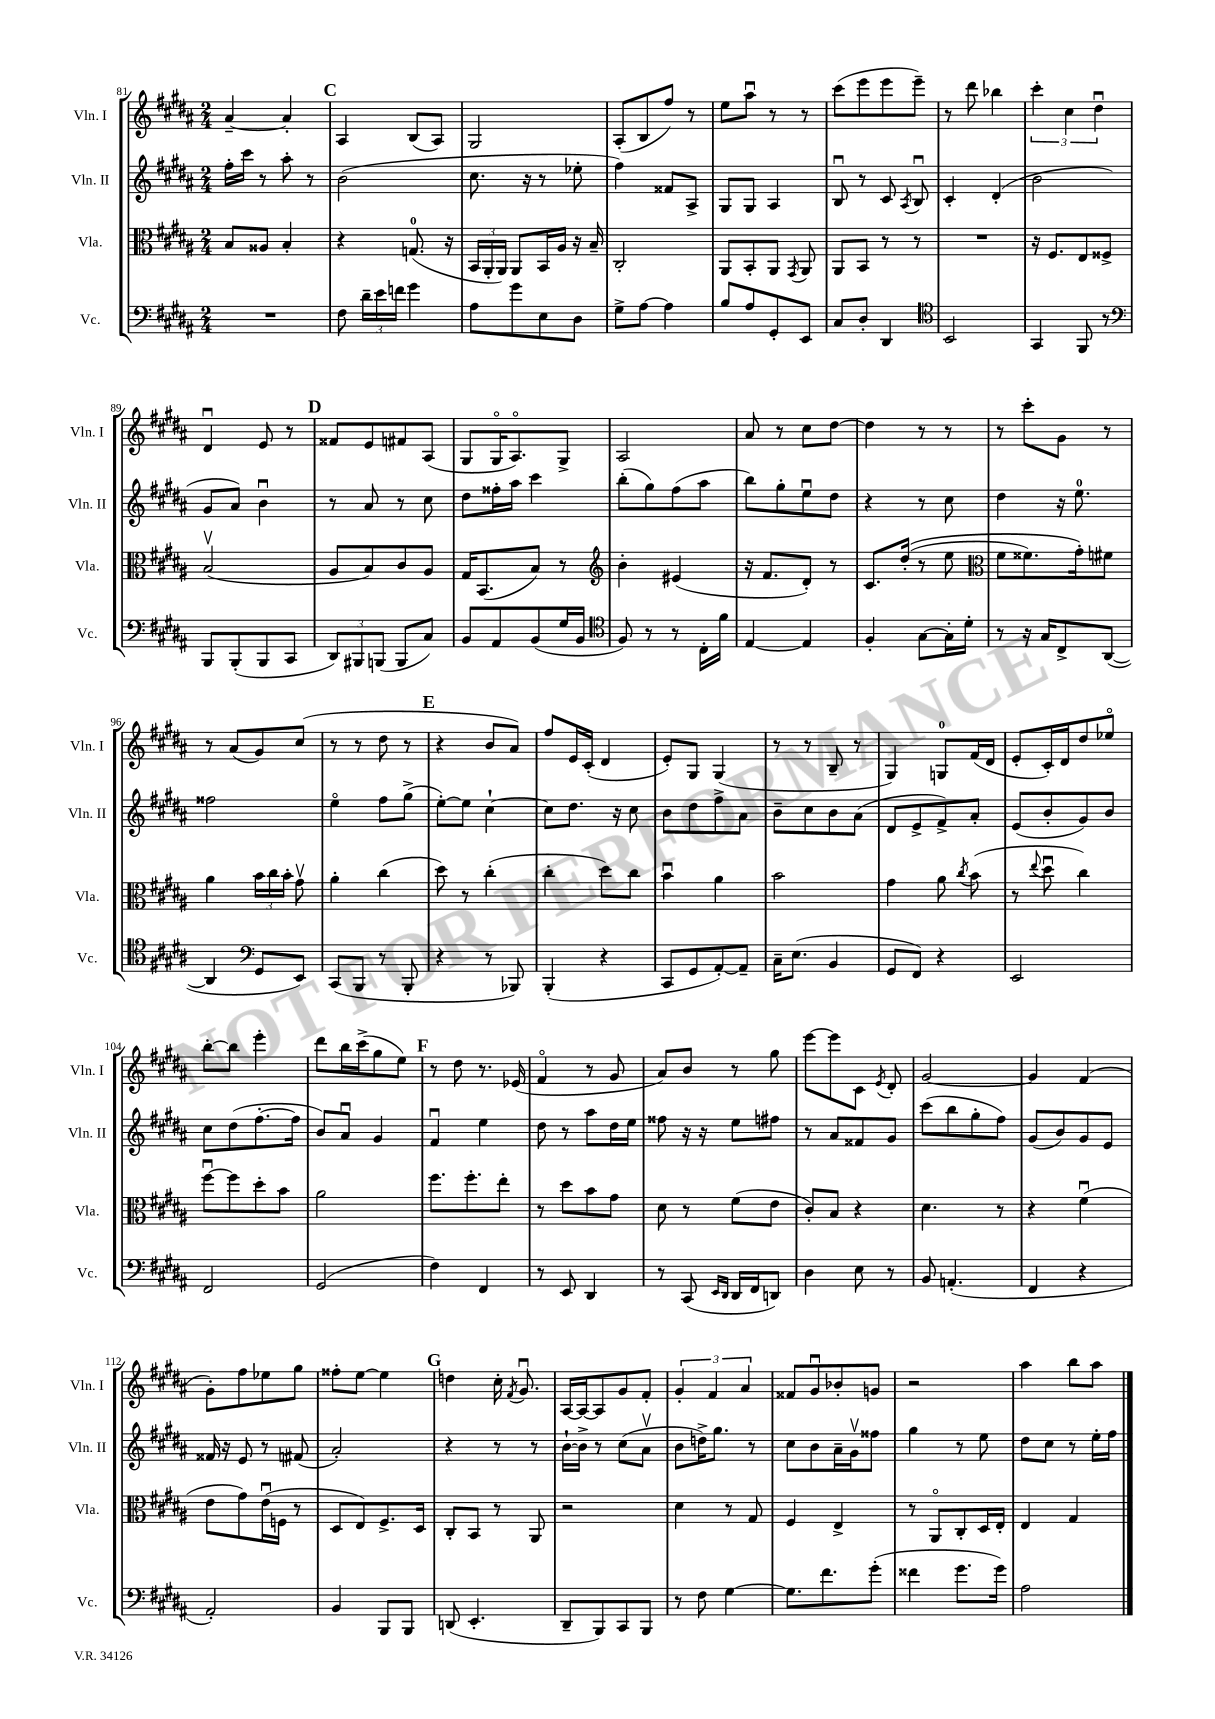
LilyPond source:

<<
\new StaffGroup <<
\new Staff = "s0" \with { instrumentName = "Vln. I" shortInstrumentName = "Vln. I" } {
    \clef treble \key b \major \numericTimeSignature \time 2/4
    \autoBeamOff ais'4~-- ais'4-. |
    \mark \markup { \bold "C" } ais4 b8[( ais8]) |
    gis2 |
    ais8[-.( b8 fis''8]) r8 |
    e''8[ ais''8]\downbow r8 r8 |
    cis'''8[( e'''8 e'''8 e'''8]--) |
    r8 dis'''8 bes''4 |
    \tuplet 3/2 { cis'''4-. cis''4 dis''4\downbow } |
    dis'4\downbow e'8 r8 |
    \mark \markup { \bold "D" } fisis'8[ e'8 fis'8 ais8]( |
    gis8[ gis16\flageolet ais8.\flageolet) gis8]-> |
    ais2 |
    ais'8 r8 cis''8[ dis''8]~ |
    dis''4 r8 r8 |
    r8 cis'''8[-. gis'8] r8 |
    r8 ais'8[( gis'8) cis''8]( |
    r8 r8 dis''8 r8 |
    \mark \markup { \bold "E" } r4 b'8[ ais'8]) |
    fis''8[ e'16 cis'16]-.( dis'4 |
    e'8[-.) gis8] gis4( |
    r8 r8 b8-- r8 |
    gis4) g8[-0 fis'16( dis'16] |
    e'8[-. cis'16-.) dis'16 dis''8 ees''8]\flageolet |
    b''8[~-. b''8] e'''4-. |
    dis'''8[ b''16 cis'''16->( gis''8 e''8]) |
    \mark \markup { \bold "F" } r8 dis''8 r8. ees'16( |
    fis'4\flageolet r8 gis'8 |
    ais'8[) b'8] r8 gis''8 |
    e'''8[~ e'''8 cis'8] \acciaccatura { e'8 } dis'8-. |
    gis'2~ |
    gis'4 fis'4( |
    gis'8[-.) fis''8 ees''8 gis''8] |
    fisis''8[-. e''8]~ e''4 |
    \mark \markup { \bold "G" } d''4 cis''16-. \acciaccatura { fis'8 } gis'8.\downbow |
    ais16[~ ais16~ ais8 gis'8 fis'8]-. |
    \tuplet 3/2 { gis'4-. fis'4 ais'4 } |
    fisis'8[ gis'8\downbow bes'8-. g'8] |
    r2 |
    ais''4 b''8[ ais''8] \bar "|." |
}
\new Staff = "s1" \with { instrumentName = "Vln. II" shortInstrumentName = "Vln. II" } {
    \clef treble \key b \major \numericTimeSignature \time 2/4
    \autoBeamOff fis''16[-. cis'''16] r8 ais''8-. r8 |
    \mark \markup { \bold "C" } b'2( |
    cis''8. r16 r8 ees''8-. |
    fis''4) fisis'8[ ais8]-> |
    gis8[ gis8] ais4 |
    b8\downbow r8 cis'8 \acciaccatura { ais8 } b8\downbow |
    cis'4-. dis'4-.( |
    b'2 |
    gis'8[ ais'8]) b'4\downbow |
    \mark \markup { \bold "D" } r8 ais'8 r8 cis''8 |
    dis''8[ fisis''16-. ais''16] cis'''4 |
    b''8[-.( gis''8) fis''8( ais''8] |
    b''8[) gis''8-. e''8\downbow dis''8] |
    r4 r8 cis''8 |
    dis''4 r16 e''8.-0 |
    fisis''2 |
    e''4\flageolet fis''8[ gis''8]->( |
    \mark \markup { \bold "E" } e''8[~-.) e''8] cis''4~-! |
    cis''8[ dis''8.] r16 cis''8 |
    b'8[ dis''8 fis''8-> ais'8] |
    b'8[-- cis''8 b'8 ais'8]( |
    dis'8[ e'8-> fis'8->) ais'8]-. |
    e'8[( b'8-. gis'8) b'8] |
    cis''8[ dis''8( fis''8.~-. fis''16] |
    b'8[) ais'8]\downbow gis'4 |
    \mark \markup { \bold "F" } fis'4\downbow e''4 |
    dis''8 r8 ais''8[ dis''16 e''16] |
    fisis''8 r16 r16 e''8[ fis''8] |
    r8 ais'8[ fisis'8 gis'8] |
    cis'''8[( b''8 gis''8-. fis''8]) |
    gis'8[( b'8) gis'8 e'8] |
    fisis'16 r16 e'8 r8 fis'8( |
    ais'2-.) |
    \mark \markup { \bold "G" } r4 r8 r8 |
    b'16[~-! b'16]-> r8 cis''8[( ais'8]\upbow |
    b'8[ d''16->) gis''8.] r8 |
    cis''8[ b'8 ais'16-- gis'16\upbow fisis''8] |
    gis''4 r8 e''8 |
    dis''8[ cis''8] r8 e''16[-. fis''16] \bar "|." |
}
\new Staff = "s2" \with { instrumentName = "Vla." shortInstrumentName = "Vla." } {
    \clef alto \key b \major \numericTimeSignature \time 2/4
    \autoBeamOff b8[ aisis8] b4-. |
    \mark \markup { \bold "C" } r4 g8.-0( r16 |
    \tuplet 3/2 { b,16[ ais,16-. ais,16]) } ais,8[ b,16 ais16] r16 b16-- |
    cis2-. |
    ais,8[ b,8-. ais,8] \acciaccatura { gis,8 } ais,8 |
    ais,8[ b,8] r8 r8 |
    R2 |
    r16 fis8.[ e8 fisis8]-> |
    b2\upbow( |
    \mark \markup { \bold "D" } ais8[ b8) cis'8 ais8] |
    gis16[ b,8.( b8]) r8 |
    \clef treble b'4-. eis'4( |
    r16 fis'8.[ dis'8]-.) r8 |
    cis'8.[ dis''16]-.(\( r8 e''8 |
    \clef alto fis'8[ fisis'8.) gis'16-.\) fis'8] |
    ais'4 \tuplet 3/2 { b'16[ cis''16 b'16]-. } gis'8\upbow |
    ais'4-. cis''4( |
    \mark \markup { \bold "E" } dis''8) r8 cis''4-.( |
    cis''4-. dis''8[) cis''8] |
    b'4\downbow ais'4 |
    b'2 |
    gis'4 ais'8 \acciaccatura { cis''8 } b'8( |
    r8 \appoggiatura { e''8 } dis''8\downbow cis''4) |
    fis''8[~\downbow fis''8 dis''8-. b'8] |
    ais'2 |
    \mark \markup { \bold "F" } fis''8.[ fis''8.-. e''8]-. |
    r8 dis''8[ b'8 gis'8] |
    dis'8 r8 fis'8[( e'8] |
    cis'8[-.) b8] r4 |
    dis'4. r8 |
    r4 fis'4\downbow( |
    e'8[ gis'8) e'16\downbow( f16] r8 |
    dis8[ e8) fis8.-> dis16] |
    \mark \markup { \bold "G" } cis8[-. b,8] r8 ais,8 |
    r2 |
    dis'4 r8 gis8 |
    fis4 e4-> |
    r8 ais,8[\flageolet cis8-. dis16 e16]-. |
    e4 gis4 \bar "|." |
}
\new Staff = "s3" \with { instrumentName = "Vc." shortInstrumentName = "Vc." } {
    \clef bass \key b \major \numericTimeSignature \time 2/4
    \autoBeamOff R2 |
    \mark \markup { \bold "C" } fis8 \tuplet 3/2 { dis'16[-- e'16 f'16] } gis'4 |
    ais8[ gis'8 e8 dis8] |
    gis8[-> ais8]~ ais4 |
    b8[ ais8 gis,8-. e,8] |
    cis8[ dis8]-. dis,4 |
    \clef tenor b,2 |
    gis,4 fis,8 r8 |
    \clef bass b,,8[ b,,8-.( b,,8 cis,8] |
    \mark \markup { \bold "D" } \tuplet 3/2 { dis,8[) bis,,8 b,,8]( } b,,8[ cis8]) |
    b,8[ ais,8 b,8( gis16 b,16] |
    \clef tenor fis8) r8 r8 cis16[-. fis'16] |
    e4~ e4 |
    fis4-. gis8[~ gis16-. dis'16]-. |
    r8 r16 gis16[ cis8-> ais,8]~( |
    ais,4 \clef bass gis,8[ e,8]) |
    cis,8[( b,,8] r8 b,,8-. |
    \mark \markup { \bold "E" } r4 r8 bes,,8) |
    b,,4-.( r4 |
    cis,8[ gis,8 ais,8~-.) ais,8]-- |
    cis16[-- e8.]( b,4 |
    gis,8[ fis,8]) r4 |
    e,2 |
    fis,2 |
    gis,2( |
    \mark \markup { \bold "F" } fis4) fis,4 |
    r8 e,8 dis,4 |
    r8 cis,8( \grace { e,16[ dis,16] } dis,16[ fis,16 d,8]) |
    dis4 e8 r8 |
    b,8 a,4.-.( |
    fis,4 r4 |
    ais,2-.) |
    b,4 b,,8[ b,,8] |
    \mark \markup { \bold "G" } d,8( e,4.-. |
    dis,8[-- b,,8) cis,8 b,,8] |
    r8 fis8 gis4~ |
    gis8.[ fis'8. gis'8]-.( |
    fisis'4 gis'8.[ gis'16]) |
    ais2 \bar "|." |
}
>>
>>
\layout { \context { \Score currentBarNumber = #81 } }
